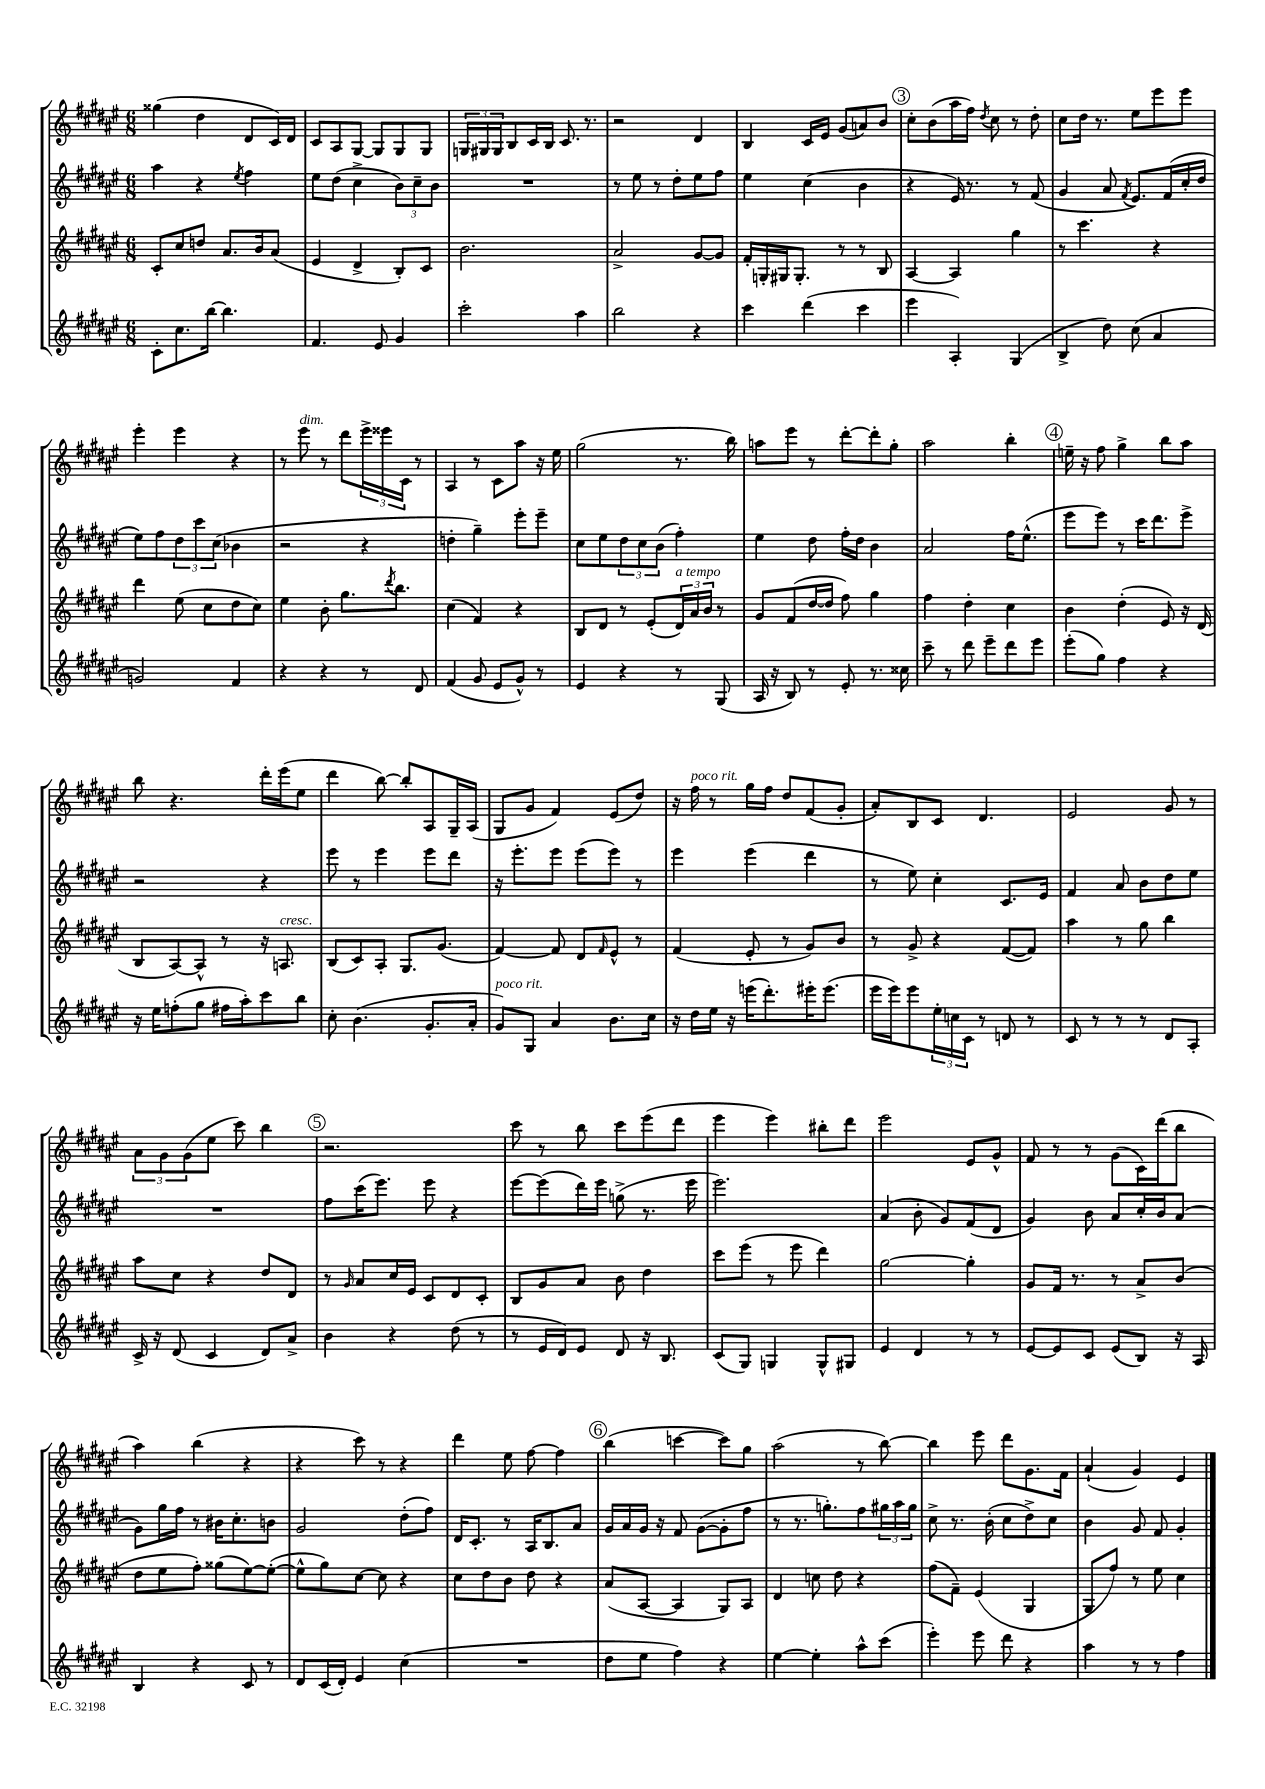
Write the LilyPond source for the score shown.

<<
\new StaffGroup <<
\new Staff = "s0" {
    \clef treble \key fis \major \numericTimeSignature \time 6/8
    gisis''4( dis''4 dis'8 cis'16) dis'16 |
    cis'8 ais8 gis8~ gis8 gis8 gis8 |
    \tuplet 3/2 { g16 gis16 gis16 } b8 cis'16 b16 cis'8. r8. |
    r2 dis'4 |
    b4 cis'16 eis'16 gis'8( a'8) b'8 |
    \mark \markup { \circle "3" } cis''8-. b'8( ais''16 fis''16) \acciaccatura { dis''8 } cis''8 r8 dis''8-. |
    cis''8 dis''16 r8. eis''8 eis'''8 eis'''8 |
    eis'''4-. eis'''4 r4 |
    r8 eis'''8^\markup { \italic "dim." } r8 dis'''8 \tuplet 3/2 { eis'''16-> eisis'''16 cis'16 } r8 |
    ais4 r8 cis'8 ais''8 r16 eis''16 |
    gis''2( r8. b''16) |
    a''8 eis'''8 r8 dis'''8~-. dis'''8-. gis''8-. |
    ais''2 b''4-. |
    \mark \markup { \circle "4" } e''16-- r16 fis''8 gis''4-> b''8 ais''8 |
    b''8 r4. dis'''16-. eis'''16( eis''8 |
    dis'''4 b''8~) b''8-. ais8 gis16-- ais16( |
    gis8 gis'8 fis'4) eis'8( dis''8) |
    r16 fis''16^\markup { \italic "poco rit." } r8 gis''16 fis''16 dis''8 fis'8( gis'8-. |
    ais'8-.) b8 cis'8 dis'4. |
    eis'2 gis'8 r8 |
    \tuplet 3/2 { ais'8 gis'8 gis'8( } eis''8 cis'''8) b''4 |
    \mark \markup { \circle "5" } r2. |
    cis'''8 r8 b''8 cis'''8 eis'''8( dis'''8 |
    eis'''4 eis'''4) bis''8-. dis'''8 |
    eis'''2 eis'8 gis'8-^ |
    fis'8 r8 r8 gis'8( cis'16) dis'''16( b''8 |
    ais''4) b''4( r4 |
    r4 cis'''8) r8 r4 |
    dis'''4 eis''8 fis''8~ fis''4 |
    \mark \markup { \circle "6" } b''4( c'''4~ c'''8) gis''8 |
    ais''2( r8 b''8~) |
    b''4 eis'''8 dis'''8 gis'8. fis'16 |
    ais'4-!( gis'4) eis'4 \bar "|." |
}
\new Staff = "s1" {
    \clef treble \key fis \major \numericTimeSignature \time 6/8
    ais''4 r4 \acciaccatura { eis''8 } fis''4 |
    eis''8 dis''8( cis''4-> \tuplet 3/2 { b'8) cis''8-- b'8 } |
    R2. |
    r8 eis''8 r8 dis''8-. eis''8 fis''8 |
    eis''4 cis''4( b'4 |
    \mark \markup { \circle "3" } r4 eis'16) r8. r8 fis'8( |
    gis'4 ais'8 \acciaccatura { fis'8 } eis'8.) fis'16( cis''16-. dis''16 |
    eis''8) fis''8 \tuplet 3/2 { dis''8 cis'''8 cis''8( } bes'4 |
    r2 r4 |
    d''4-. gis''4--) eis'''8-. eis'''8-- |
    cis''8 eis''8 \tuplet 3/2 { dis''8 cis''8 b'8( } fis''4-.) |
    eis''4 dis''8 fis''16-. dis''16 b'4 |
    ais'2 fis''16 eis''8.-^( |
    \mark \markup { \circle "4" } eis'''8 eis'''8) r8 cis'''16 dis'''8. eis'''8-> |
    r2 r4 |
    eis'''8 r8 eis'''4 eis'''8 dis'''8 |
    r16 eis'''8.-. eis'''8 eis'''8( eis'''8) r8 |
    eis'''4 eis'''4( dis'''4 |
    r8 eis''8) cis''4-. cis'8. eis'16 |
    fis'4 ais'8 b'8 dis''8 eis''8 |
    R2. |
    \mark \markup { \circle "5" } fis''8 cis'''16( eis'''8.) eis'''8 r4 |
    eis'''8~ eis'''8( dis'''16) eis'''16 g''8->( r8. eis'''16 |
    eis'''2.) |
    ais'4( b'8-. gis'8) fis'8( dis'8 |
    gis'4) b'8 ais'8 cis''16-. b'16 ais'8( |
    gis'8) gis''16 fis''16 r8 bis'16 cis''8.-. b'8 |
    gis'2 dis''8-.( fis''8) |
    dis'16 cis'8.-. r8 ais16 b8. ais'8 |
    \mark \markup { \circle "6" } gis'16 ais'16 gis'16 r16 fis'8 gis'8~( gis'8-. fis''8 |
    r8 r8. g''8.-.) fis''8 \tuplet 3/2 { gis''16 ais''16 gis''16 } |
    cis''8-> r8. b'16-.( cis''8 dis''8->) cis''8 |
    b'4 gis'8 fis'8 gis'4-. \bar "|." |
}
\new Staff = "s2" {
    \clef treble \key fis \major \numericTimeSignature \time 6/8
    cis'8-. cis''8 d''8 ais'8. b'16 ais'8( |
    eis'4 dis'4-> b8-.) cis'8 |
    b'2. |
    ais'2-> gis'8~ gis'8 |
    fis'16-. g16-. gis16 gis8.-. r8 r8 b8 |
    \mark \markup { \circle "3" } ais4~ ais4 gis''4 |
    r8 cis'''4. r4 |
    dis'''4 eis''8( cis''8 dis''8 cis''8) |
    eis''4 b'8-. gis''8. \acciaccatura { dis'''8 } b''8. |
    cis''4( fis'4) r4 |
    b8 dis'8 r8 eis'8-.( \tuplet 3/2 { dis'16^\markup { \italic "a tempo" }) ais'16 b'16 } r8 |
    gis'8 fis'8( dis''16~ dis''16 fis''8) gis''4 |
    fis''4 dis''4-. cis''4 |
    \mark \markup { \circle "4" } b'4 dis''4-.( eis'8) r16 dis'16( |
    b8 ais8~) ais8-^ r8 r16 a8.^\markup { \italic "cresc." } |
    b8( cis'8) ais8-. gis8. gis'8.( |
    fis'4~) fis'8 dis'8 \grace { fis'16 } eis'8-^ r8 |
    fis'4( eis'8-. r8 gis'8) b'8 |
    r8 gis'8-> r4 fis'8~( fis'8) |
    ais''4 r8 gis''8 b''4 |
    ais''8 cis''8 r4 dis''8 dis'8 |
    \mark \markup { \circle "5" } r8 \grace { gis'16 } ais'8 cis''16 eis'16 cis'8 dis'8 cis'8-. |
    b8 gis'8 ais'8 b'8 dis''4 |
    cis'''8 eis'''8( r8 eis'''8 dis'''4) |
    gis''2~ gis''4-. |
    gis'8 fis'16 r8. r8 ais'8-> b'8( |
    dis''8 eis''8 fis''8-.) gisis''8( eis''8~) eis''8~-.( |
    eis''8-^ gis''8) cis''8~ cis''8 r4 |
    cis''8 dis''8 b'8 dis''8 r4 |
    \mark \markup { \circle "6" } ais'8( ais8~ ais4 gis8) ais8 |
    dis'4 c''8 dis''8 r4 |
    fis''8( fis'8--) eis'4( gis4 |
    gis8 fis''8) r8 eis''8 cis''4 \bar "|." |
}
\new Staff = "s3" {
    \clef treble \key fis \major \numericTimeSignature \time 6/8
    cis'8-. cis''8. b''16~ b''4. |
    fis'4. eis'8 gis'4 |
    cis'''2-. ais''4 |
    b''2 r4 |
    cis'''4 dis'''4( cis'''4 |
    \mark \markup { \circle "3" } eis'''4 ais4-.) gis4( |
    b4-> dis''8) cis''8( ais'4 |
    g'2) fis'4 |
    r4 r4 r8 dis'8 |
    fis'4( gis'8 eis'8 gis'8-^) r8 |
    eis'4 r4 r8 gis8( |
    ais16 r16 b8) r8 eis'8-. r8. cisis''16 |
    cis'''8-- r8 dis'''8 eis'''8-- dis'''8 eis'''8 |
    \mark \markup { \circle "4" } eis'''8-.( gis''8) fis''4 r4 |
    r16 eis''16 f''8-.( gis''8 fis''16 ais''16-.) cis'''8 b''8 |
    cis''8-. b'4.( gis'8.-. ais'16-. |
    gis'8^\markup { \italic "poco rit." }) gis8 ais'4 b'8. cis''16 |
    r16 dis''16 eis''16 r16 e'''16( dis'''8.-.) eis'''16-. eis'''8.( |
    eis'''16 eis'''16) eis'''8 \tuplet 3/2 { eis''16-. c''16 cis'16 } r8 d'8 r8 |
    cis'8 r8 r8 r8 dis'8 ais8-. |
    cis'16-> r16 dis'8( cis'4 dis'8) ais'8-> |
    \mark \markup { \circle "5" } b'4 r4 dis''8( r8 |
    r8 eis'16 dis'16) eis'8 dis'8 r16 b8. |
    cis'8( gis8) g4 g8-^ gis8 |
    eis'4 dis'4 r8 r8 |
    eis'8~ eis'8 cis'8 eis'8( b8) r16 ais16 |
    b4 r4 cis'8 r8 |
    dis'8 cis'16( dis'16-.) eis'4 cis''4( |
    R2. |
    \mark \markup { \circle "6" } dis''8 eis''8 fis''4) r4 |
    eis''4~ eis''4-. ais''8-^ cis'''8( |
    eis'''4-.) eis'''8 dis'''8 r4 |
    ais''4 r8 r8 fis''4 \bar "|." |
}
>>
>>
\layout { \context { \Score \remove "Bar_number_engraver" } }
